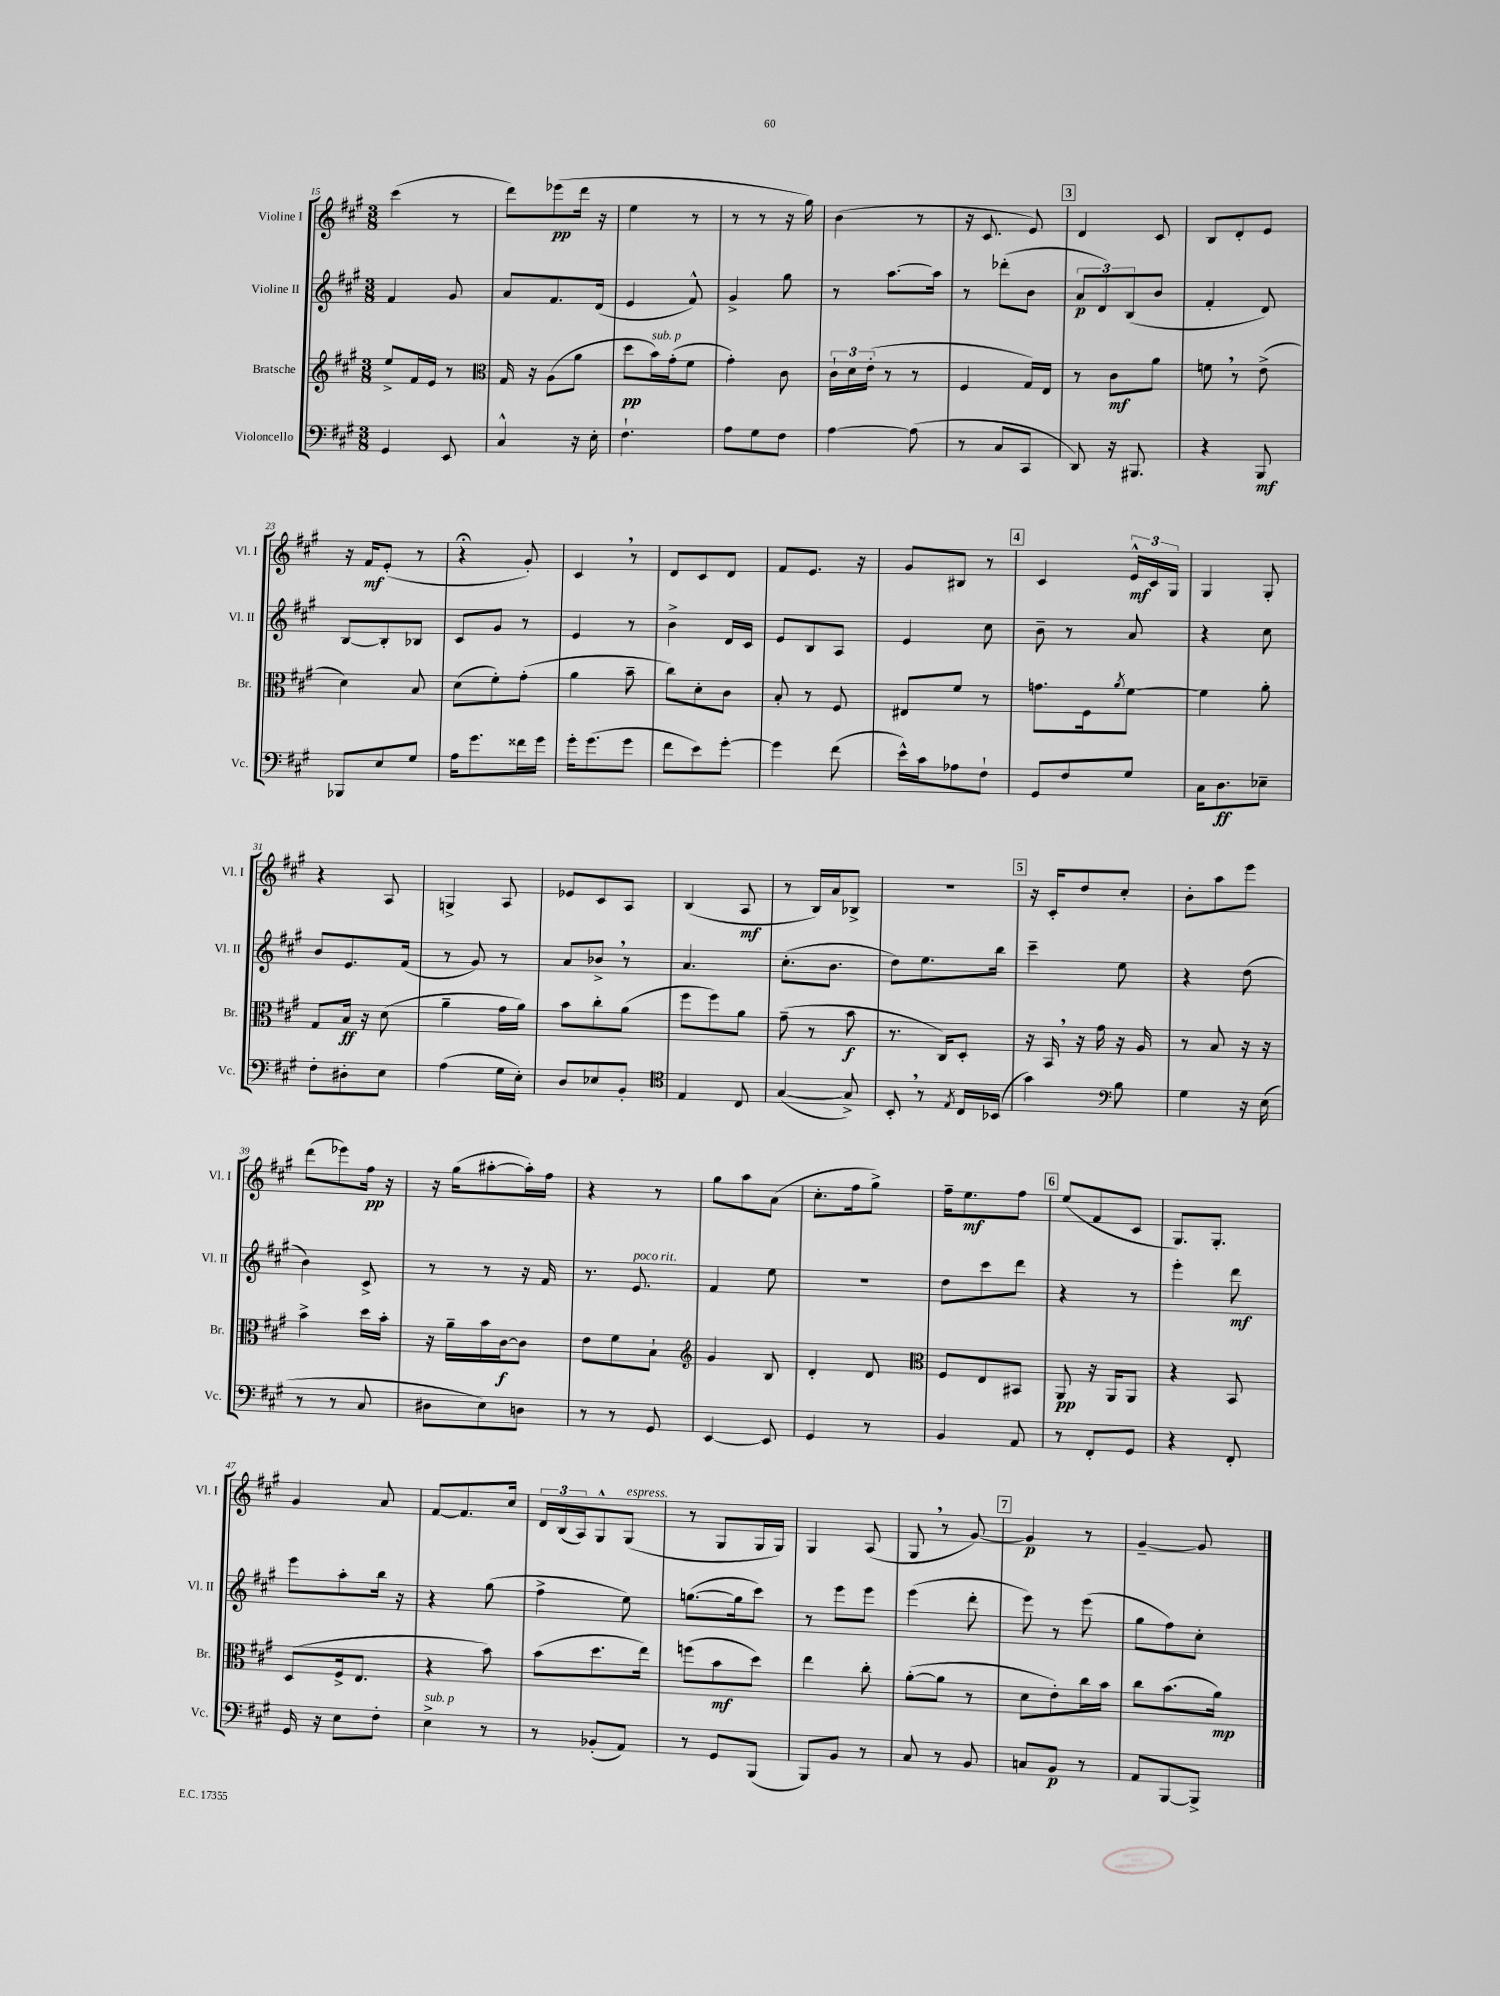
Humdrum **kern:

**kern	**kern	**kern	**kern
*staff4	*staff3	*staff2	*staff1
*clefF4	*clefG2	*clefG2	*clefG2
*k[f#c#g#]	*k[f#c#g#]	*k[f#c#g#]	*k[f#c#g#]
*M3/8	*M3/8	*M3/8	*M3/8
4GG#/	8ee^/L	4f#/	(4ccc#\
.	16f#/L	.	.
.	16e/JJ	.	.
8EE/	8r	8g#/	8r
=	=	=	=
*	*clefC3	*	*
4C#^^/	16G#/	8a/L	8ddd\L)
.	16r	.	.
.	(8A\L	8.f#/	(8eee-\
16r	8a\J	.	16ddd\Jk
16E'\	.	(16d/Jk	16r
=	=	=	=
4.F#`\	8dd\L	4e/	4ee\
.	16b\L)	.	.
.	(16g#'\J	.	.
.	8f#\J	8f#^^/)	8r
=	=	=	=
8A\L	4g#'\)	4g#^/	8r
8G#\	.	.	8r
8F#\J	8c#\	8gg#\	16r
.	.	.	16gg#\)
=	=	=	=
[4A\	24c#`\LL	8r	(4b\
.	24d\	.	.
.	(24e'\JJ	.	.
.	8r	[8.aa\L	.
(8A\]	8r	.	8r
.	.	16aa\]Jk	.
=	=	=	=
8r	4F#/	8r	16r
.	.	.	8.c#/
8C#/L	.	(8ddd-'\L	.
8CC#/J	16G#/LL)	8b\J	8e/)
.	16E/JJ	.	.
=	=	=	=
8DD/)	8r	12a/L	4d/
.	.	12d/)	.
16r	8c#\L	.	.
.	.	(12B/	.
8.BBB#/	.	.	.
.	8a\J	8b/J	8c#/
=	=	=	=
4r	8f\	4f#'/	8B/L
.	8r	.	8d'/
8BBB/	(8e^\	8d/)	8e/J
=	=	=	=
8BBB-/L	4d\)	[8B/L	16r
.	.	.	16f#/LK
8E/	.	8B'/]	(8e'/J
8G#/J	8B/	8B-/J	8r
=	=	=	=
16A\LK	(8d\L	8c#/L	4r;
8.g#\	.	.	.
.	8f#'\)	8g#/J	.
16f##\L	(8g#'\J	8r	8g#'/)
16g#\JJ	.	.	.
=	=	=	=
16g#'\LK	4a\	4e/	4c#/
(8.g#\	.	.	.
8g#\J	8b~\	8r	8r
=	=	=	=
8f#\L	8cc#\L)	4b^\	8d/L
8e\)	8d'\	.	8c#/
[8g#'\J	8c#\J	16d/LL	8d/J
.	.	16c#/JJ	.
=	=	=	=
4g#\]	8B'/	8e/L	8f#/L
.	8r	8B/	8.e/J
(8f#\	8F#/	8A/J	.
.	.	.	16r
=	=	=	=
16e^^\LL)	8E#/L	4e/	8g#/L
16c#\J	.	.	.
8A-\	8f#/J	.	8B#/J
8F#`\J	8r	8cc#\	8r
=	=	=	=
8GG#/L	8.g\L	8b~\	4c#/
8F#/	.	8r	.
.	16F#\k	.	.
.	8qa/	.	.
8G#/J	[8f#\J	8a/	24e^^/LL
.	.	.	24c#/
.	.	.	24G#/JJ
=	=	=	=
16C#\LK	4f#\]	4r	4G#/
8.D\	.	.	.
8E-~\J	8a'\	8cc#\	8G#'/
=	=	=	=
8F#'\L	8G#/L	8b/L	4r
8D#'\	16B/Jk	8.e/	.
.	16r	.	.
8E\J	(8d\	.	8A/
.	.	(16f#/Jk	.
=	=	=	=
(4A\	4a~\	8r	4G^/
.	.	8g#/)	.
16G#\LL	16g#\LL	8r	8A/
16E'\JJ)	16a\JJ)	.	.
=	=	=	=
8D/L	8b\L	8a/L	8e-/L
8E-/	8cc#'\	8b-^/J	8c#/
8BB'/J	(8a\J	8r	8A/J
=	=	=	=
*clefC4	*	*	*
4E/	8ff#\L	4.a/	(4B/
.	8ff#\)	.	.
8C#/	8a\J	.	8A/
=	=	=	=
([4G#/	(8g#~\	(8.cc#'\L	8r
.	8r	.	16B/LL)
.	.	8.b\J	16a/J
8G#^/])	8b\	.	8B-^/J
=	=	=	=
8BB'/	8.r	8dd\L)	4.r
8r	.	8.ee\	.
.	16C#/LK)	.	.
8qE/	.	.	.
16C#/LL	8D'/J	.	.
(16BB-/JJ	.	16bb\Jk	.
=	=	=	=
4g#\)	16r	4ccc#~\	16r
.	16BB/	.	16c#'/LK
.	16r	.	8dd/
.	16g#\	.	.
*clefF4	*	*	*
8B\	16r	8ee\	8cc#'/J
.	16A/	.	.
=	=	=	=
4G#\	8r	4r	8b'\L
.	8B/	.	8aa\
16r	16r	(8dd\	8eee\J
(16E\	16r	.	.
=	=	=	=
8r	4b^\	4b\)	(8ddd\L
8r	.	.	8eee-\)
8C#/	16dd\LL	8c#^/	16ff#\Jk
.	16b'\JJ	.	16r
=	=	=	=
8D#\L	16r	8r	16r
.	16a~\LL	.	(16gg#\LK
8E\)	16b\	8r	[8aa#'\
.	[16c#\J	.	.
8D\J	8c#\]J	16r	16aa#'\]L)
.	.	16f#/	16ff#\JJ
=	=	=	=
8r	8e\L	8.r	4r
8r	8f#\	.	.
.	.	8.e/	.
8GG#/	8B`\J	.	8r
=	=	=	=
*	*clefG2	*	*
[4EE/	4g#/	4f#/	8gg#\L
.	.	.	8aa\
8EE/]	8B/	8ee\	(8a\J
=	=	=	=
4GG#/	4d'/	4.r	8.cc#'\L
.	.	.	16ff#\k
8r	8d/	.	8gg#^\J)
=	=	=	=
*	*clefC3	*	*
4BB/	8F#/L	8dd\L	16ff#~\LK
.	.	.	8.ee\
.	8E/	8ccc#\	.
8AA/	8BB#/J	8ddd\J	8ff#\J
=	=	=	=
8r	8AA/	4r	(8ee/L
8FF#'/L	16r	.	8f#/
.	16AA/LK	.	.
8GG#/J	8AA/J	8r	8c#/J
=	=	=	=
4r	4r	4eee'\	8.G#/L)
.	.	.	8.G#'/J
8FF#'/	8BB/	8ddd\	.
=	=	=	=
16GG#/	(8D/L	8eee\L	4g#/
16r	.	.	.
8E\L	16F#^/k	8aa'\	.
.	8.E/J	.	.
8F#'\J	.	16bb\Jk	8a/
.	.	16r	.
=	=	=	=
4E^\	4r	4r	[8f#/L
.	.	.	8.f#/]
8r	8b\)	(8gg#\	.
.	.	.	16cc#/Jk
=	=	=	=
8r	(8b\L	4ff#^\	24d/LL
.	.	.	(24B/
.	.	.	24A/J)
(8BB-'/L	8.dd\	.	8G#^^/
8AA/J)	.	8ee\)	(8G#/J
.	16ee\Jk)	.	.
=	=	=	=
8r	(8ff\L	([8.gg\L	8r
8GG#/L	8b\	.	8G#/L
.	.	16gg\]k	.
(8BBB/J	8dd\J)	8ccc#\J)	16G#/L
.	.	.	16G#/JJ)
=	=	=	=
8BBB/L)	4ee\	8r	4G#/
8BB/J	.	8eee\L	.
8r	8cc#'\	8eee\J	(8A/
=	=	=	=
8C#/	([8a'\L	(4eee\	8G#/
8r	8a\]J	.	8r
8BB/	8r	8ddd'\	[8g#/)
=	=	=	=
8C/L	8d\L	8eee\)	4g#/]
8BB/J	8e'\)	8r	.
8r	16cc#\L	(8eee\	8r
.	16b\JJ	.	.
=	=	=	=
8AA/L	8cc#\L	8gg#\L	[4g#~/
[8BBB/	(8.b\	8ff#\)	.
8BBB^/]J	.	8cc#'\J	8g#/]
.	16a\Jk)	.	.
==	==	==	==
*-	*-	*-	*-
